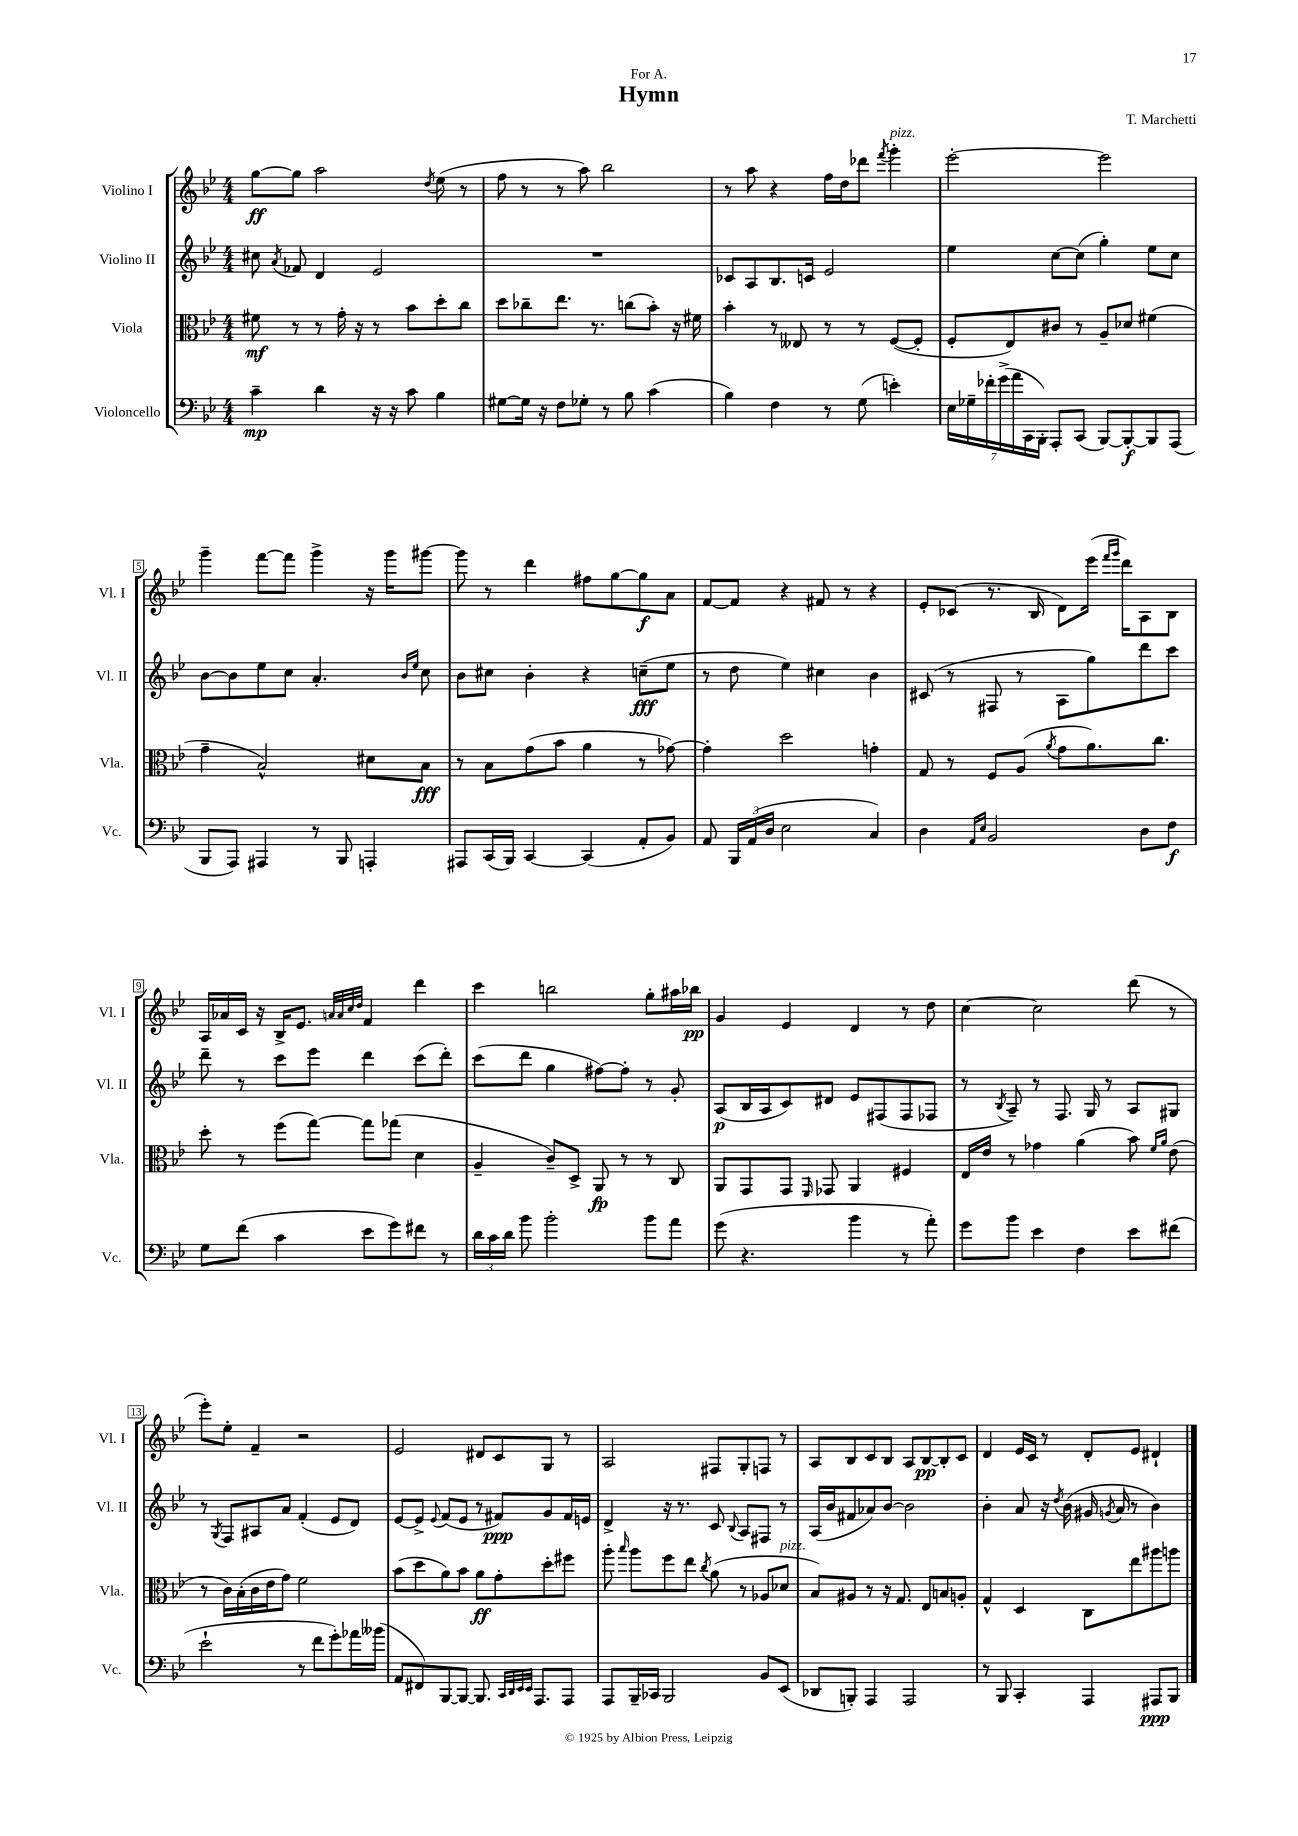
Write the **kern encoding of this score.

**kern	**kern	**kern	**kern
*staff4	*staff3	*staff2	*staff1
*clefF4	*clefC3	*clefG2	*clefG2
*k[b-e-]	*k[b-e-]	*k[b-e-]	*k[b-e-]
*M4/4	*M4/4	*M4/4	*M4/4
4c~	8f#	8cc#	[8gg
.	.	8qa	.
.	8r	8f-	8gg]
4d	8r	4d	2aa
.	16g'	.	.
.	16r	.	.
16r	8r	2e-	.
16r	.	.	.
8c	8b-	.	.
.	.	.	8qdd
4B-	8dd'	.	(8ee-
.	8cc	.	8r
=	=	=	=
[8G#	8dd	1r	8ff
16G#]	8cc-~	.	8r
16r	.	.	.
8F	8.ee-	.	8r
8G-'	.	.	8aa)
.	8.r	.	.
8r	.	.	2bb-
8B-	(8cc	.	.
(4c	8b-')	.	.
.	16r	.	.
.	16f#	.	.
=	=	=	=
4B-)	4b-'	8c-	8r
.	.	8A	8aa
4F	8r	8.B-	4r
.	8E--	.	.
.	.	16c	.
8r	8r	2e-	16ff
.	.	.	16dd
(8G	8r	.	8ddd-
.	.	.	8qfff
4e')	([8F	.	4ggg'
.	8F']	.	.
=	=	=	=
28E-	8F'	4ee-	[2eee-'
28G-~	.	.	.
28f-'	.	.	.
(28g^	.	.	.
.	8E-)	.	.
28a	.	.	.
28CC	.	.	.
28BBB-')	.	.	.
8AAA'	8c#	[8cc	.
(8CC	8r	(8cc]	.
[8BBB-)	8A~	4gg')	2eee-]
8BBB-'_	8d-	.	.
8BBB-]	(4f#	8ee-	.
(8AAA	.	8cc	.
=	=	=	=
8BBB-	4g~	[8b-	4ggg~
8AAA)	.	8b-]	.
4AAA#	2B-^^)	8ee-	[8fff
.	.	8cc	8fff]
8r	.	4.a'	4ggg^
8BBB-	.	.	.
4AAA'	8d#	.	16r
.	.	.	16ggg
.	.	16qqb-	.
.	.	16qqee-	.
.	8B-	8cc	[8ggg#
=	=	=	=
8AAA#	8r	8b-	8ggg#]
(16CC	8B-	8cc#	8r
16BBB-)	.	.	.
[4CC	(8g	4b-'	4ddd
.	8b-	.	.
(4CC]	4a	4r	8ff#
.	.	.	[8gg
8AA'	8r	(8cc~	8gg]
8BB-)	[8g-)	8ee-	8a
=	=	=	=
8AA	4g-']	8r	[8f
24BBB-	.	8dd	8f]
(24AA	.	.	.
24D	.	.	.
2E-	2dd	4ee-)	4r
.	.	4cc#	8f#
.	.	.	8r
4C)	4g'	4b-	4r
=	=	=	=
4D	8G	(8c#	8e-'
.	8r	8r	(8c-
16qqAA	.	.	.
16qqE-	.	.	.
2BB-	8F	8F#	8.r
.	(8A	8r	.
.	.	.	16B-
.	8qa	.	.
.	8g	8A	8d)
.	8.a)	8gg)	(16eee-
.	.	.	16qqfff
.	.	.	16qqggg
.	.	.	16ddd)
8D	.	8ddd	8A
.	8.cc	.	.
8F	.	8ccc	8B-
=	=	=	=
8G	8dd'	8ddd~	16A
.	.	.	16a-
(8f	8r	8r	16c
.	.	.	16r
4c	(8ff	8ccc	16B-^
.	.	.	8.e-
.	[8gg)	8eee-	.
.	.	.	32qqa
.	.	.	32qqa
.	.	.	32qqcc
.	.	.	32qqdd
8e-	8gg]	4ddd	4f
8g)	(8gg-	.	.
8f#	4d	(8ccc	4ddd
8r	.	8ddd')	.
=	=	=	=
24d	4A~	(8ccc	4ccc
24c	.	.	.
24d	.	.	.
8b-	.	8ddd	.
2b-'	8c~)	4gg	2bb
.	8D^	.	.
.	8AA	[8ff#)	.
.	8r	8ff#']	.
8b-	8r	8r	8gg'
8a	8C	8g'	16aa#
.	.	.	16bb-
=	=	=	=
(8g	8AA	(8A	4g
4.r	8GG	16B-	.
.	.	16A	.
.	8GG	8c)	4e-
.	16qqFF	.	.
.	8GG-	8d#	.
4b-	4AA	8e-	4d
.	.	(8F#	.
8r	4F#	8F#	8r
8a')	.	8F-	8dd
=	=	=	=
8g	16E-	8r	[4cc
.	16e-	.	.
.	.	8qB-	.
8b-	8r	8A~)	.
4e-	4g-	8r	2cc]
.	.	8.F	.
4F	(4a	.	.
.	.	16G	.
.	.	8r	.
8e-	8b-)	8A	(8ddd
.	16qqf	.	.
.	16qqa	.	.
(8f#	(8e-	8G#	8r
=	=	=	=
2e-`	8r	8r	8eee-')
.	.	8qG	.
.	16c)	8F	8ee-'
.	(16B-'	.	.
.	16c	8A#	4f~
.	16e-	.	.
.	8g)	8a	.
8r	2f	(4f'	2r
8f	.	.	.
8g')	.	8e-	.
16a-	.	8d)	.
(16b--	.	.	.
=	=	=	=
8AA	(8b-	[8e-	2e-
8FF#)	8dd	8e-^]	.
.	.	8qqe-	.
[8BBB-	8a)	(8f	.
8BBB-_	8b-	8e-	.
8.BBB-]	8a	8r	8d#
.	8g'	8f#)	8c
32qqCC	.	.	.
32qqDD	.	.	.
32qqEE-	.	.	.
32qqEE-	.	.	.
8.AAA	.	.	.
.	8dd'	8g	8G
8AAA	8ff#	16f#	8r
.	.	16e	.
=	=	=	=
8AAA	8aa'	4d^	2A
.	16qqbb-	.	.
16BBB-~	8aa	.	.
16CC-	.	.	.
2BBB-	8ff	16r	.
.	.	8.r	.
.	8ee-	.	.
.	8qcc	.	.
.	(8a	8c	8F#
.	.	8qqB-	.
.	8r	8A	8G'
8BB-	8A-	8F#	8F
(8EE-	8d-	8r	8r
=	=	=	=
8DD-	8B-)	(16A	8A
.	.	16b-	.
8BBB')	8A#	8f#	8B-
4AAA	8r	8a-)	8c
.	16r	[8b-	8B-
.	8.G	.	.
2AAA	.	2b-]	8A
.	8E-	.	[8B-
.	8B	.	8B-']
.	8A'	.	8c
=	=	=	=
8r	4G^^	4b-'	4d
8BBB-	.	.	.
4CC'	4D	8a	16e-
.	.	.	16c
.	.	16r	8r
.	.	8qdd	.
.	.	(16b-	.
4AAA	8C	16g#	8d'
.	.	8qg	.
.	.	16a	.
.	8ee-	8r	8e-
8AAA#	8aa#	4b-)	4d#`
8BBB-	8aa	.	.
==	==	==	==
*-	*-	*-	*-
